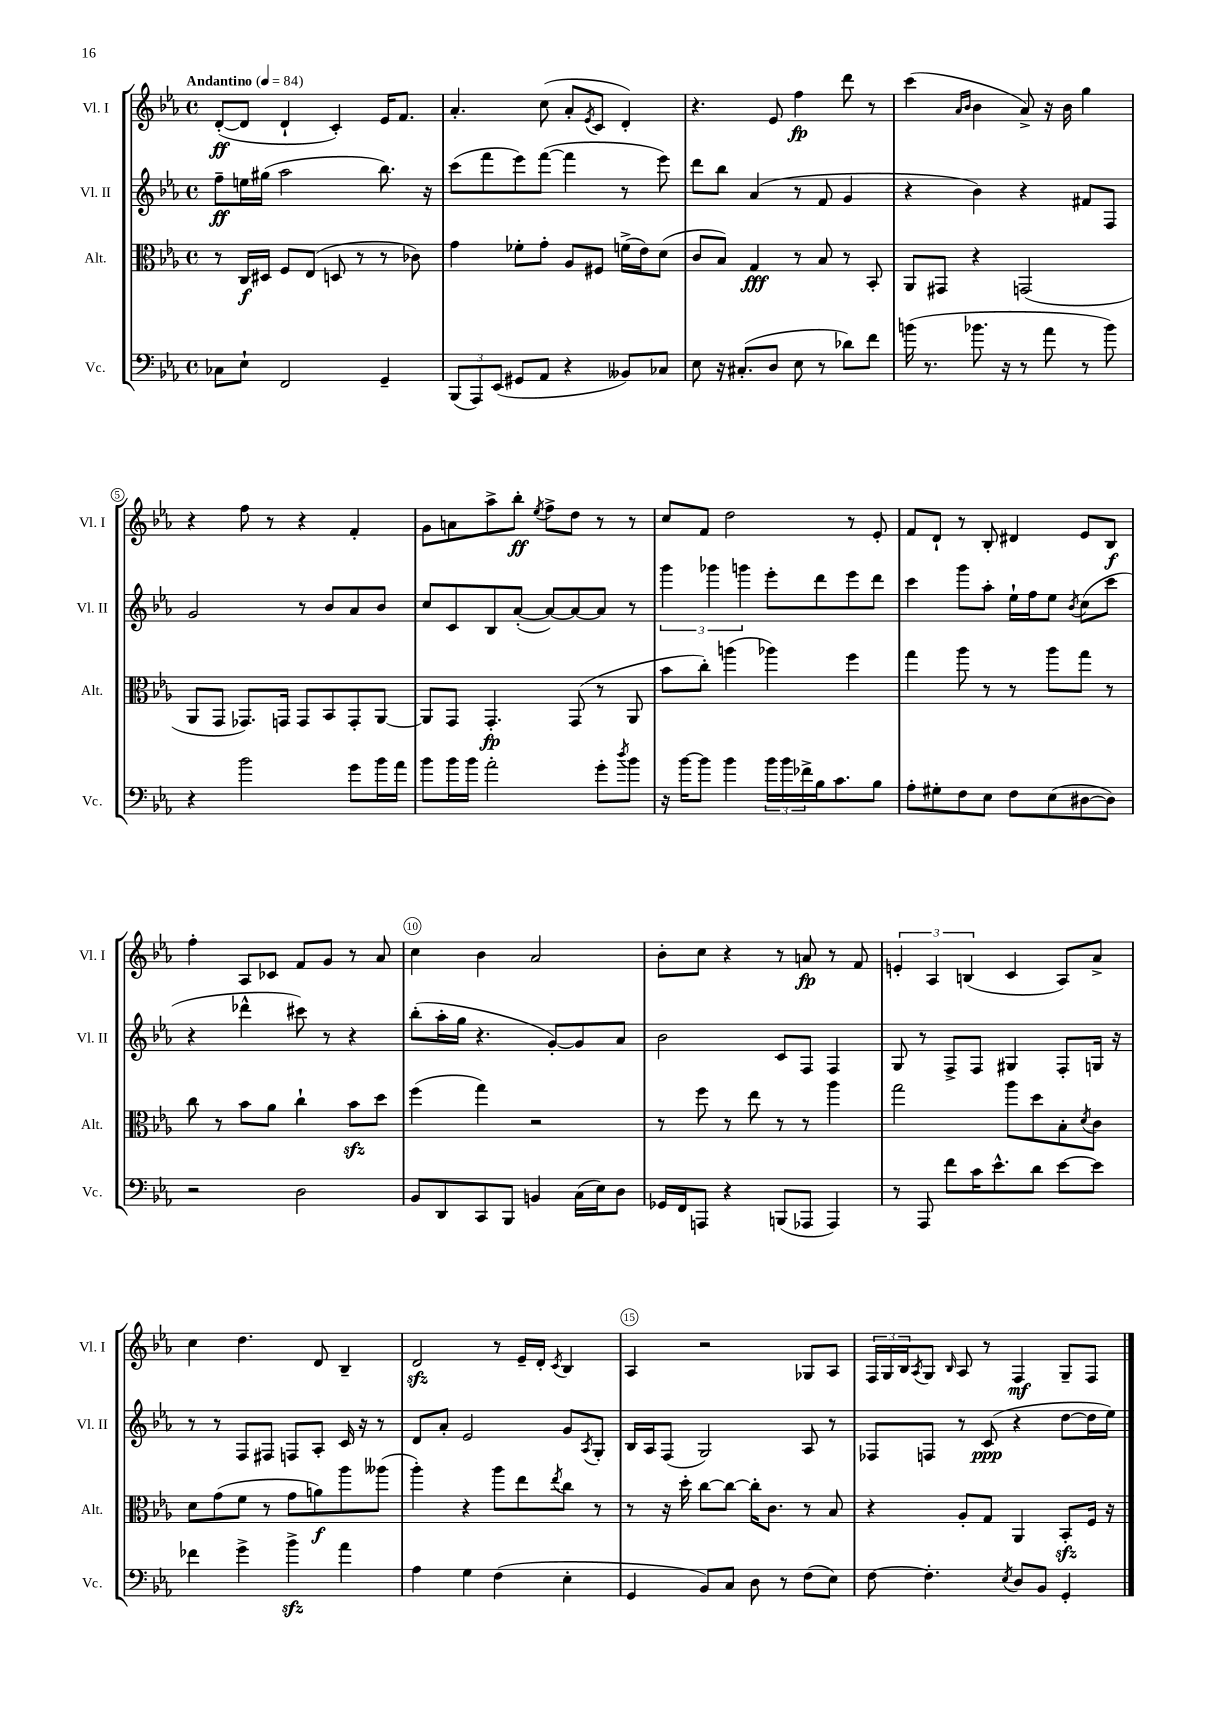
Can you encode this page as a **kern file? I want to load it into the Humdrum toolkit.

**kern	**kern	**kern	**kern
*staff4	*staff3	*staff2	*staff1
*clefF4	*clefC3	*clefG2	*clefG2
*k[b-e-a-]	*k[b-e-a-]	*k[b-e-a-]	*k[b-e-a-]
*M4/4	*M4/4	*M4/4	*M4/4
*met(c)	*met(c)	*met(c)	*met(c)
*MM84	*MM84	*MM84	*MM84
8C-\L	8r	8ff~\L	([8d'/L
8E-`\J	16C/LL	16ee\L	8d/]J
.	16D#/JJ	(16gg#\JJ	.
2FF/	8F/L	2aa-\	4d`/
.	(8E-/J	.	.
.	8D/	.	4c'/)
.	8r	.	.
4GG~/	8r	8.bb-\)	16e-/LK
.	.	.	8.f/J
.	8c-\)	.	.
.	.	16r	.
=	=	=	=
(12BBB-/L	4g\	(8ccc\L	4.a-'/
12AAA-/)	.	.	.
.	.	8fff\	.
(12EE-/J	.	.	.
8GG#/L	8f-'\L	8eee-\)	.
8AA-/J	8g'\J	([8fff\J	(8cc\
4r	8A-/L	4fff\]	8a-'/L
.	.	.	8qe-/
.	8F#/J	.	8c/J
8BB--/L)	(16f^\LL	8r	4d'/)
.	16e-\J)	.	.
8C-/J	(8d\J	8eee-\)	.
=	=	=	=
8E-\	8c/L	8ddd\L	4.r
16r	8B-/J)	8bb-\J	.
(8.C#'/L	.	.	.
.	4G/	(4a-/	.
8D/J	.	.	8e-/
8E-\	8r	8r	4ff\
8r	8B-/	8f/	.
8d-\L)	8r	4g/	8ddd\
8f\J	8BB-'/	.	8r
=	=	=	=
(16b\	8AA-/L	4r	(4ccc\
8.r	.	.	.
.	8GG#/J	.	.
.	.	.	16qqa-/LL
.	.	.	16qqb-/JJ
8.b-\	4r	4b-\)	4b-\
16r	.	.	.
8r	(2GG/	4r	8a-^/)
8a-\	.	.	16r
.	.	.	16b-\
8r	.	8f#/L	4gg\
8b-\)	.	8F/J	.
=	=	=	=
4r	8AA-/L	2g/	4r
.	8GG/J	.	.
2b-\	8.GG-/L)	.	8ff\
.	.	.	8r
.	16GG/Jk	.	.
.	8GG/L	8r	4r
.	8BB-/	8b-/L	.
8g\L	8GG'/	8a-/	4f'/
16b-\L	[8AA-/J	8b-/J	.
16a-\JJ	.	.	.
=	=	=	=
8b-\L	8AA-/]L	8cc/L	8g\L
16b-\L	8GG/J	8c/	8a\
16b-\JJ	.	.	.
2a-'\	4.GG'/	8B-/	8aa-^\
.	.	([8a-'/J	8bb-'\J
.	.	.	8qee-/
.	.	8a-/_L)	8ff^\L
.	(8GG/	8a-/_	8dd\J
8g'\L	8r	8a-/]J	8r
8qdd/	.	.	.
8b-\J	8AA-/	8r	8r
=	=	=	=
16r	8b-\L	6ggg\	8cc/L
[16b-\LK	.	.	.
8b-\]J	8cc'\J)	.	8f/J
.	.	6ggg-\	.
4b-\	(4aa\	.	2dd\
.	.	6ggg\	.
24b-\LL	4aa-\)	8eee-'\L	.
24b-\	.	.	.
24f-^\	.	.	.
16B-\J	.	8ddd\	.
8.c\	.	.	.
.	4ff\	8eee-\	8r
8B-\J	.	8ddd\J	8e-'/
=	=	=	=
8A-'\L	4gg\	4ccc\	8f/L
8G#'\	.	.	8d`/J
8F\	8aa-\	8ggg\L	8r
8E-\J	8r	8aa-'\J	8B-'/
8F\L	8r	16ee-`\LL	4d#/
.	.	16ff\J	.
(8E-\	8aa-\L	8ee-\J	.
.	.	8qb-/	.
[8D#\	8gg\J	(8cc\L	8e-/L
8D#\]J)	8r	8ccc\J	8B-/J
=	=	=	=
2r	8cc\	4r	4ff'\
.	8r	.	.
.	8b-\L	4ddd-^^\	8A-/L
.	8a-\J	.	8c-/J
2D\	4cc`\	8ccc#\)	8f/L
.	.	8r	8g/J
.	8b-\L	4r	8r
.	8dd\J	.	8a-/
=	=	=	=
8BB-/L	(4ff\	(8bb-'\L	4cc\
8DD/	.	16aa-'\L	.
.	.	16gg\JJ	.
8CC/	4gg\)	4.r	4b-\
8BBB-/J	.	.	.
4BB/	2r	.	2a-/
.	.	[8g'/L)	.
(16C\LL	.	8g/]	.
16E-\J)	.	.	.
8D\J	.	8a-/J	.
=	=	=	=
16GG-/LL	8r	2b-\	8b-'\L
16FF/J	.	.	.
8AAA/J	8ff\	.	8cc\J
4r	8r	.	4r
.	8ee-\	.	.
(8BBB/L	8r	8c/L	8r
8AAA-/J	8r	8F/J	8a/
4AAA-/)	4aa-\	4F/	8r
.	.	.	8f/
=	=	=	=
8r	2gg\	8G/	6e'/
8AAA-/	.	8r	.
.	.	.	6A-/
8f\L	.	8F^/L	.
.	.	.	(6B/
16c\K	.	8F/J	.
8.e-^^\	.	.	.
.	8aa-\L	4G#/	4c/
8d\J	8dd\	.	.
[8e-\L	8B-'\	8F'/L	8A-/L)
.	8qd/	.	.
8e-\]J	8c\J	16G/Jk	8a-^/J
.	.	16r	.
=	=	=	=
4f-\	8d\L	8r	4cc\
.	(8g\	8r	.
4g^\	8f\J	8F/L	4.dd\
.	8r	8F#/J	.
4b-^\	8g\L	8F/L	.
.	8a\)	8A-'/J	8d/
4a-\	8aa-\	16c/	4B-~/
.	.	16r	.
.	(8aa--\J	8r	.
=	=	=	=
4A-\	4aa-'\)	8d/L	2d/
.	.	8a-'/J	.
4G\	4r	2e-/	.
(4F\	8aa-\L	.	8r
.	8ee-\	.	16e-~/LL
.	.	.	16d'/JJ
.	8qee-/	.	8qc/
4E-'\	8cc\J	8g/L	4B-/
.	.	8qA-/	.
.	8r	8G'/J	.
=	=	=	=
4GG/	8r	16B-/LL	4A-/
.	.	16A-/J	.
.	16r	(8F/J	.
.	16dd'\	.	.
8BB-/L)	[8cc\L	2G/)	2r
8C/J	8cc\_J	.	.
8D\	16cc'\]LK	.	.
.	8.c\J	.	.
8r	.	.	.
(8F\L	8r	8A-/	8G-/L
8E-\J)	8B-/	8r	8A-/J
=	=	=	=
[8F\	4r	8F-/L	24F/LL
.	.	.	24G/
.	.	.	24B-/J
.	.	.	8qA-/
4.F'\]	.	8F/J	8G/J
.	.	.	16qqB-/
.	8A-'/L	8r	8A-/
.	8G/J	(8c/	8r
8qE-/	.	.	.
8D/L	4AA-/	4r	4F/
8BB-/J	.	.	.
4GG'/	8BB-'/L	[8dd\L	8G~/L
.	16F/Jk	16dd\]L	8F/J
.	16r	16ee-\JJ)	.
==	==	==	==
*-	*-	*-	*-
